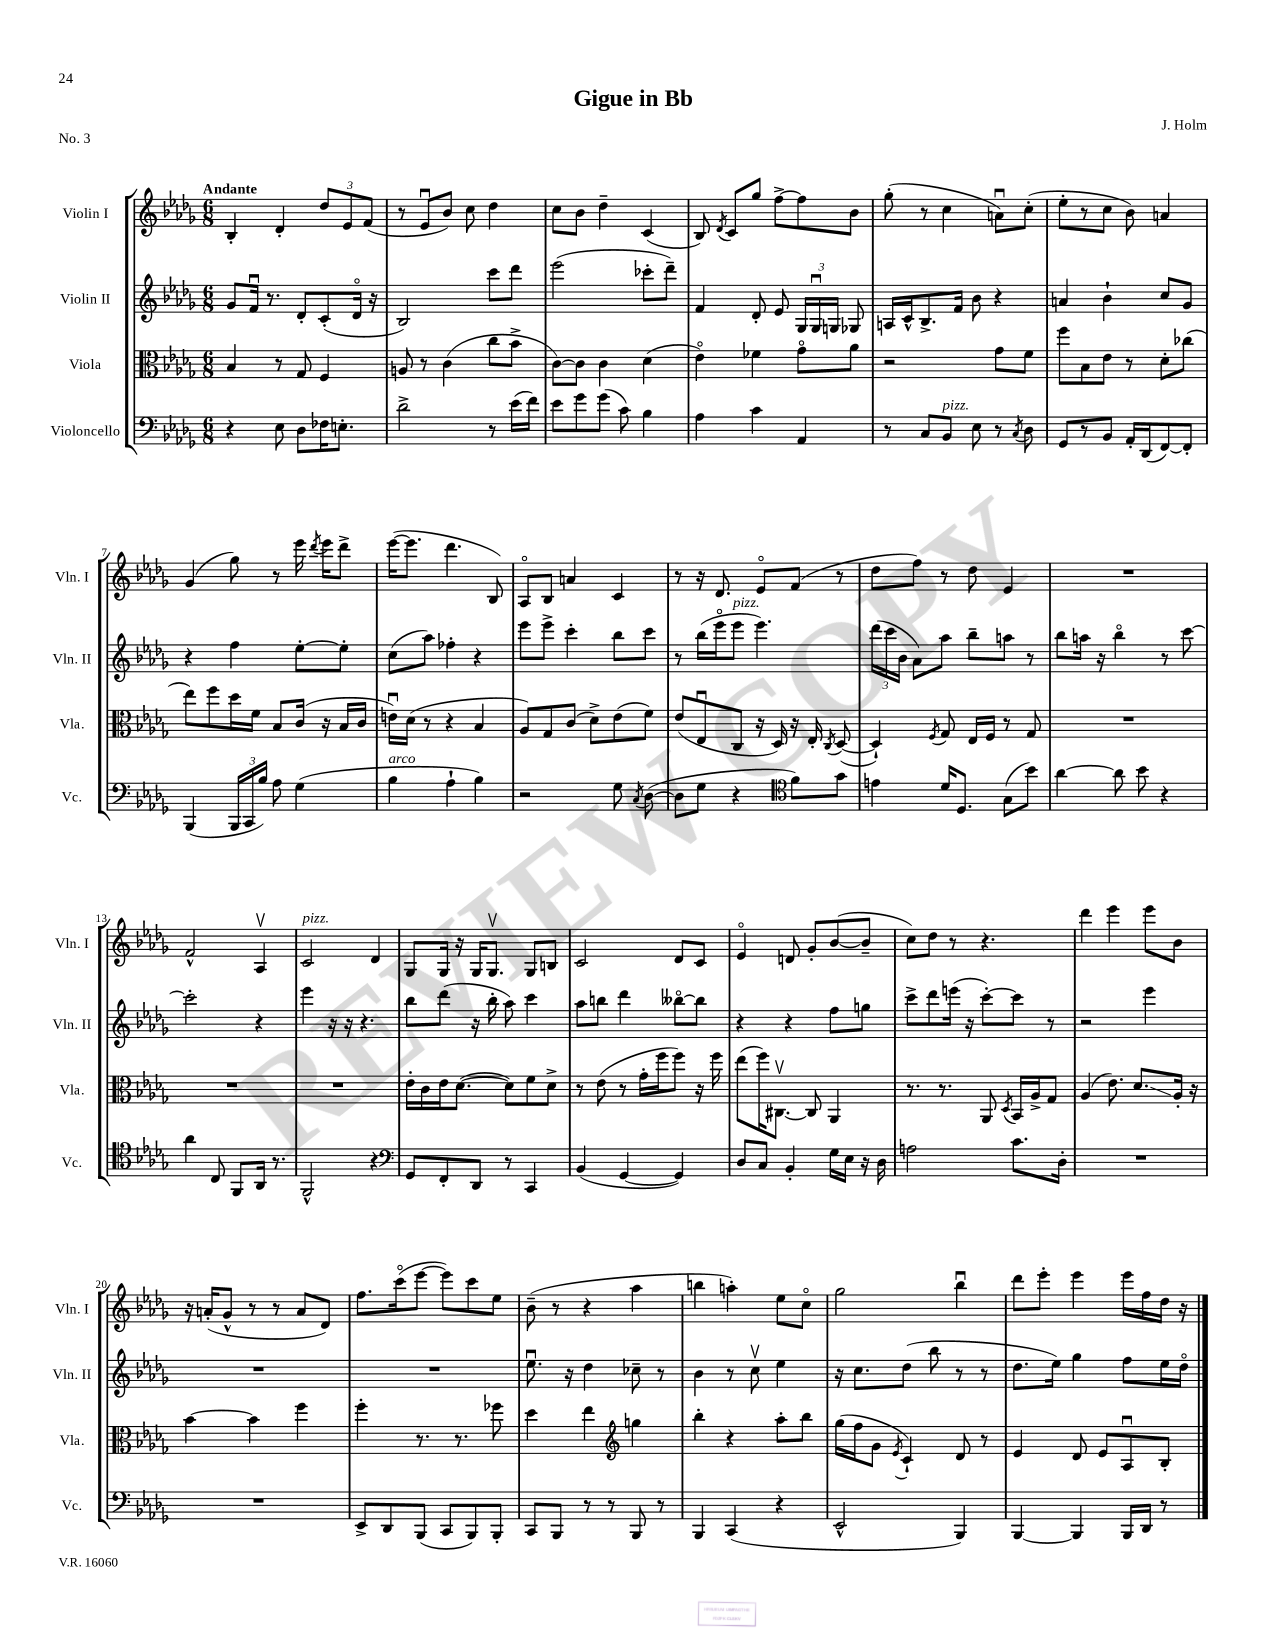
\header { title = "Gigue in Bb" composer = "J. Holm" piece = "No. 3" }
<<
\new StaffGroup <<
\new Staff = "s0" \with { instrumentName = "Violin I" shortInstrumentName = "Vln. I" } {
    \clef treble \key des \major \numericTimeSignature \time 6/8 \tempo "Andante"
    \autoBeamOff bes4-. des'4-. \tuplet 3/2 { des''8[ ees'8 f'8]( } |
    r8 ees'8[\downbow bes'8]) c''8 des''4 |
    c''8[ bes'8] des''4-- c'4( |
    bes8) \acciaccatura { des'8 } c'8[ ges''8] f''8[~-> f''8 bes'8] |
    ges''8-.( r8 c''4 a'8[\downbow) c''8]-.( |
    ees''8[-. r8 c''8] bes'8) a'4 |
    ges'4( ges''8) r8 ees'''16 \acciaccatura { des'''8 } ees'''16[ des'''8]-> |
    ees'''16[~( ees'''8.] des'''4. bes8) |
    aes8[\flageolet bes8] a'4 c'4 |
    r8 r16 des'8. ees'8[\flageolet f'8]( r8 |
    des''8[ f''8]) r8 des''8 ees'4 |
    R2. |
    f'2-^ aes4\upbow |
    c'2^\markup { \italic "pizz." } des'4 |
    ges8[ ges16] r16 ges16[ ges8.]\upbow ges8[ b8] |
    c'2 des'8[ c'8] |
    ees'4\flageolet d'8 ges'8[-. bes'8~( bes'8]-- |
    c''8[) des''8] r8 r4. |
    des'''4 ees'''4 ees'''8[ bes'8] |
    r16 a'16[-.( ges'8]-^ r8 r8 a'8[ des'8]) |
    f''8.[ c'''16\flageolet( ees'''8]~ ees'''8[) c'''8 ees''8] |
    bes'8--( r8 r4 aes''4 |
    b''4 a''4-.) ees''8[ c''8]\flageolet |
    ges''2 bes''4\downbow |
    des'''8[ ees'''8]-. ees'''4 ees'''16[ f''16 des''16] r16 \bar "|." |
}
\new Staff = "s1" \with { instrumentName = "Violin II" shortInstrumentName = "Vln. II" } {
    \clef treble \key des \major \numericTimeSignature \time 6/8
    \autoBeamOff ges'8[ f'16]\downbow r8. des'8[-. c'8-.( des'16]\flageolet r16 |
    bes2) c'''8[ des'''8] |
    ees'''2( ces'''8[-. des'''8]--) |
    f'4 des'8-. ees'8 \tuplet 3/2 { ges16[ ges16\downbow g16] } ges8 |
    a16[ c'16-^ bes8.-> f'16] bes'8 r4 |
    a'4 bes'4-! c''8[ ges'8] |
    r4 f''4 ees''8[~-. ees''8]-. |
    c''8[( aes''8]) fes''4-. r4 |
    ees'''8[ ees'''8]-> c'''4-. bes''8[ c'''8] |
    r8 bes''16[( ees'''16\flageolet ees'''8]^\markup { \italic "pizz." } ees'''4.) |
    \tuplet 3/2 { des'''16[( c'''16 bes'16] } aes'8[) aes''8] bes''8[-- a''8] r8 |
    bes''8[ a''16] r16 bes''4\flageolet r8 c'''8~ |
    c'''2-. r4 |
    ees'''4 r16 r16 r4. |
    bes''8[ des'''8]( r16 bes''16-. aes''8) c'''4 |
    aes''8[ b''8] des'''4 beses''8[~\flageolet beses''8] |
    r4 r4 f''8[ g''8] |
    c'''8[-> des'''8 e'''16]( r16 c'''8[~-.) c'''8] r8 |
    r2 ees'''4 |
    R2. |
    R2. |
    ees''8.\downbow r16 des''4 ces''8-- r8 |
    bes'4 r8 c''8\upbow ees''4 |
    r16 c''8.[ des''8]( bes''8 r8 r8 |
    des''8.[ ees''16]) ges''4 f''8[ ees''16 des''16]\flageolet \bar "|." |
}
\new Staff = "s2" \with { instrumentName = "Viola" shortInstrumentName = "Vla." } {
    \clef alto \key des \major \numericTimeSignature \time 6/8
    \autoBeamOff bes4 r8 ges8 f4 |
    a8 r8 c'4( c''8[ bes'8]-> |
    c'8[~) c'8] c'4 des'4( |
    ees'4\flageolet) fes'4 ges'8[\flageolet aes'8] |
    r2 ges'8[ f'8] |
    f''8[ bes8 ees'8] r8 des'8[-. ces''8]( |
    ees''8[) f''8 des''16 f'16] bes8[ c'16]( r16 bes16[ c'16] |
    e'16[\downbow) des'16]( r8 r4 bes4 |
    aes8[) ges8 c'8]( des'8[->) ees'8( f'8]) |
    ees'8[( ees8\downbow c8] r16 des16) r16 ees16-. \acciaccatura { c8 } des8~( |
    des4-!) \acciaccatura { f8 } ges8 ees16[ f16] r8 ges8 |
    R2. |
    R2. |
    R2. |
    ees'16[-. c'16 ees'16 des'8.]~( des'8[) f'8 des'8]-> |
    r8 ees'8( r8 ges'16[-. f''16 f''8]) r16 f''16 |
    ees''8[( f''16) cis8.]~\upbow cis8 aes,4 |
    r8. r8. aes,8 \acciaccatura { des8 } bes,16[ aes16-> ges8] |
    aes4( ees'8.) des'8.[\glissando aes16]-. r16 |
    bes'4~ bes'4 f''4 |
    f''4-. r8. r8. fes''8 |
    des''4 ees''4 \clef treble g''4 |
    bes''4-. r4 aes''8[-. bes''8] |
    ges''16[( f''16 ges'8] \acciaccatura { ees'8 } c'4-!) des'8 r8 |
    ees'4 des'8 ees'8[ aes8\downbow bes8]-. \bar "|." |
}
\new Staff = "s3" \with { instrumentName = "Violoncello" shortInstrumentName = "Vc." } {
    \clef bass \key des \major \numericTimeSignature \time 6/8
    \autoBeamOff r4 ees8 des8[ fes16 e8.]-. |
    des'2-> r8 ees'16[( f'16]) |
    ees'8[ ges'8 ges'8]( c'8) bes4 |
    aes4 c'4 aes,4 |
    r8 c8[ bes,8]^\markup { \italic "pizz." } ees8 r8 \acciaccatura { c8 } des8 |
    ges,8[ r8 bes,8] aes,16[-. des,16( f,8~) f,8]-. |
    bes,,4( \tuplet 3/2 { bes,,16[ c,16 bes16]) } aes8 ges4( |
    bes4^\markup { \italic "arco" } aes4-! bes4) |
    r2 ges8 \acciaccatura { c8 } des8~( |
    des8[ ges8] r4 \clef tenor f'8[) ges'8] |
    e'4 des'16[ des8.] ges8[( bes'8]) |
    aes'4~ aes'8 bes'8 r4 |
    aes'4 c8 f,8[ aes,16] r8. |
    f,2-^ r4 |
    \clef bass ges,8[ f,8-. des,8] r8 c,4 |
    bes,4( ges,4~ ges,4) |
    des8[ c8] bes,4-. ges16[ ees16] r16 des16 |
    a2 c'8.[ des16]-. |
    R2. |
    R2. |
    ees,8[-> des,8 bes,,8]( c,8[ bes,,8) bes,,8]-. |
    c,8[ bes,,8] r8 r8 bes,,8 r8 |
    bes,,4 c,4( r4 |
    ees,2-^ bes,,4) |
    bes,,4~ bes,,4 bes,,16[ des,16] r8 \bar "|." |
}
>>
>>
